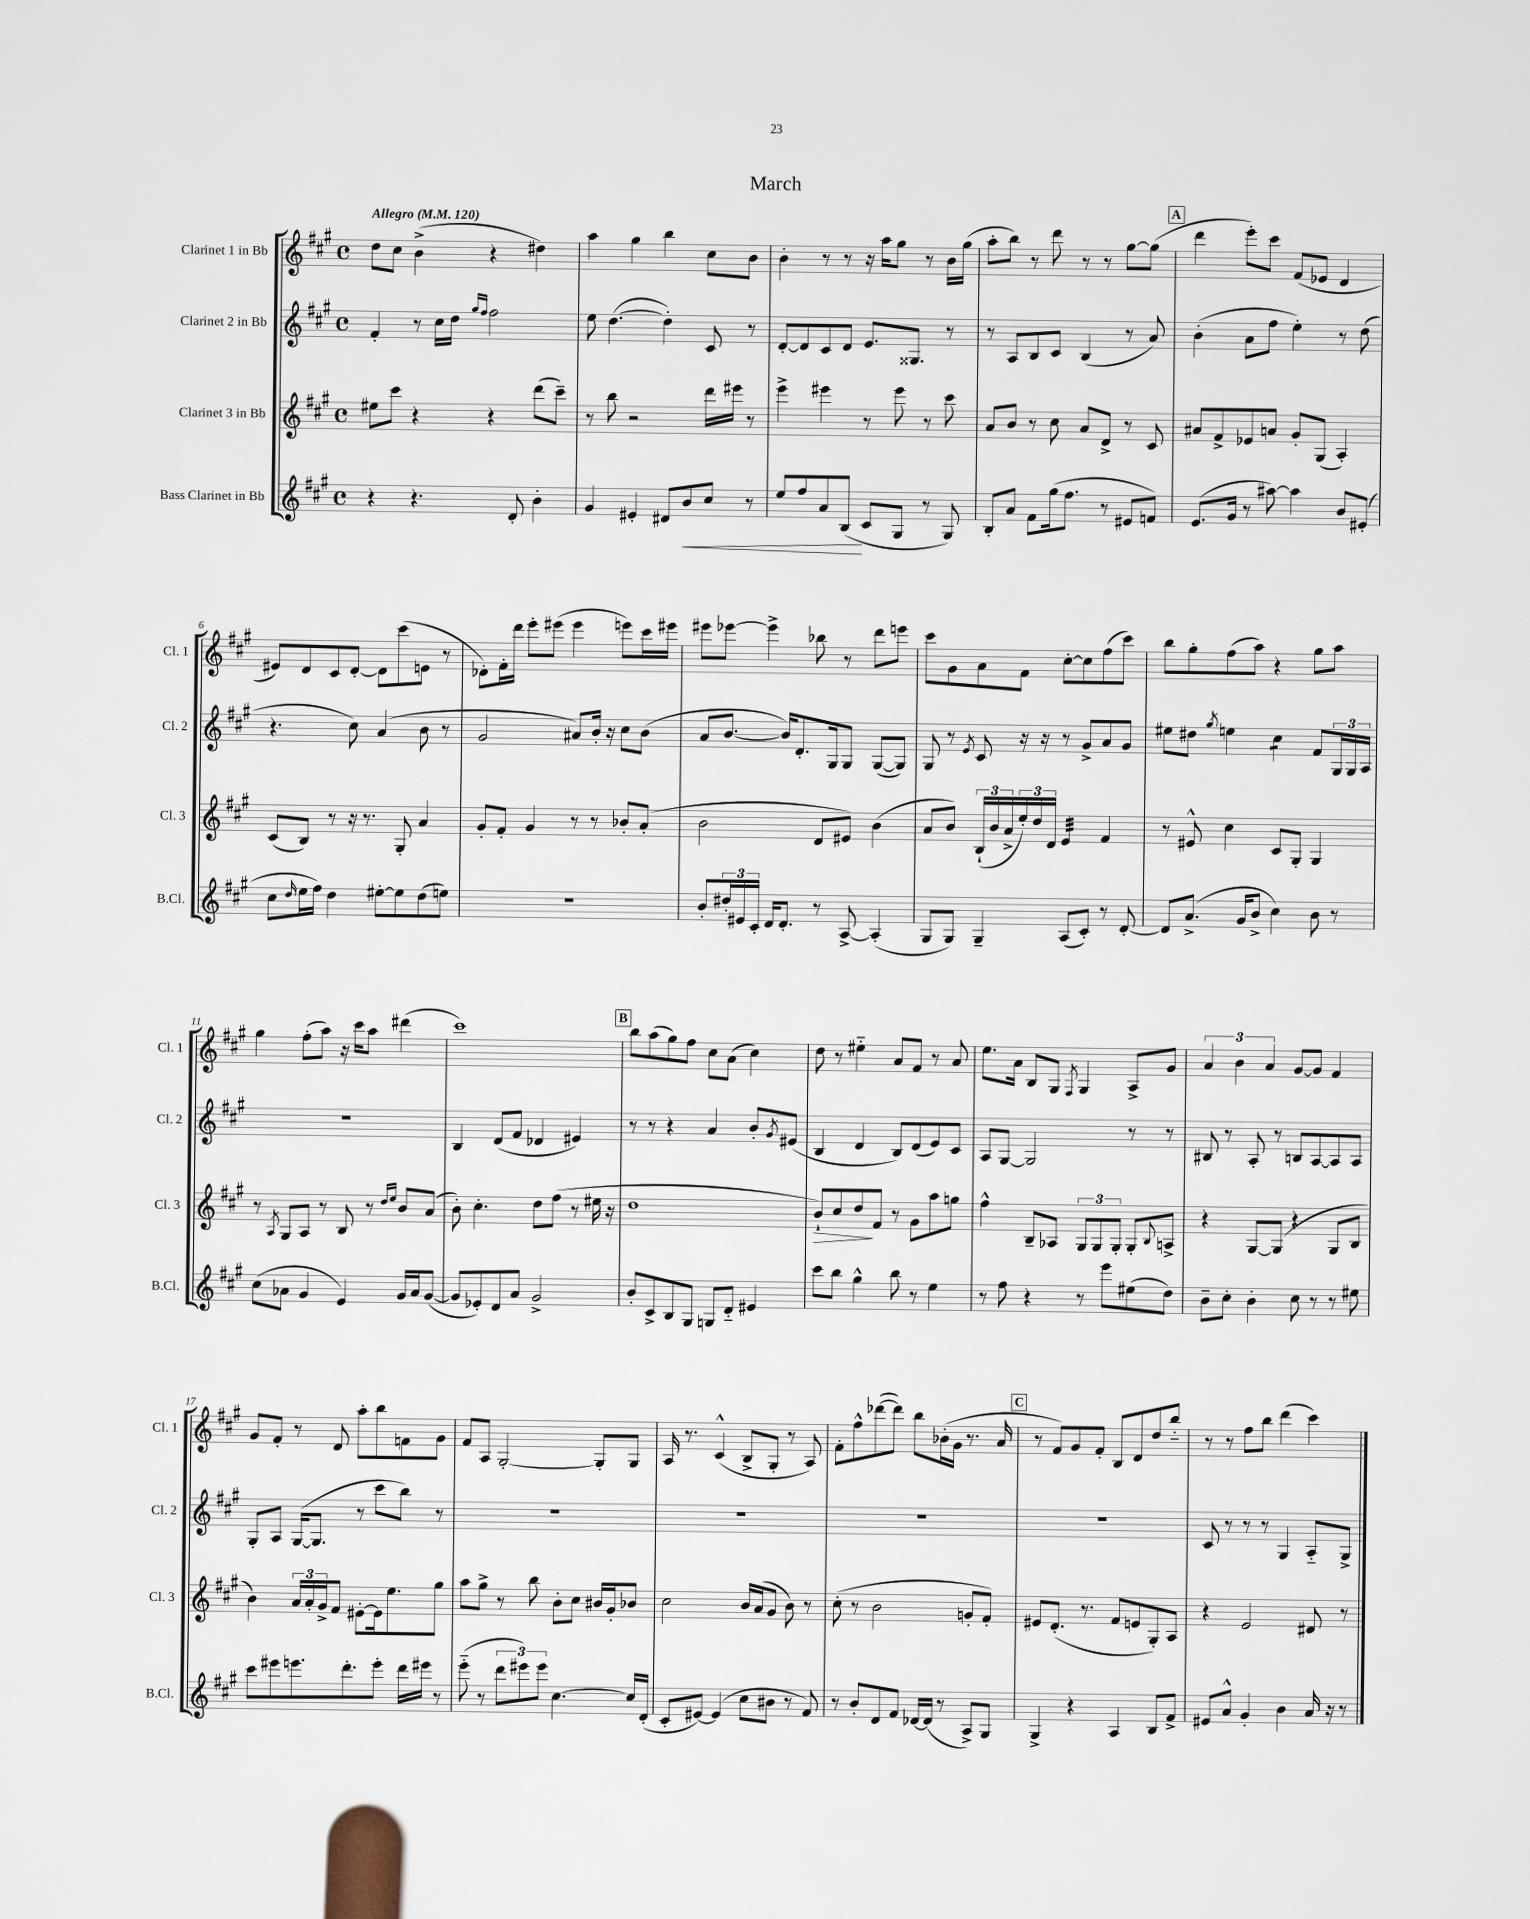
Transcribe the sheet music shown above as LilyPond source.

\header { title = "March" }
<<
\new StaffGroup <<
\new Staff = "s0" \with { instrumentName = "Clarinet 1 in Bb" shortInstrumentName = "Cl. 1" } {
    \clef treble \key a \major \defaultTimeSignature \time 4/4 \tempo "Allegro" 4 = 120
    d''8 cis''8 b'4->( r4 dis''4) |
    a''4 gis''4 b''4 cis''8 b'8 |
    b'4-. r8 r8 r16 a''16 gis''8 r8 b'16 gis''16( |
    a''8-. b''8) r8 d'''8 r8 r8 gis''8~ gis''8( |
    \mark \markup { \box "A" } d'''4 e'''8-.) cis'''8 fis'8( ees'8 d'4 |
    eis'8) d'8 cis'8 d'8~-. d'8 cis'''8( e'8 r8 |
    des'8-.) fis'16-. d'''16 e'''8-. eis'''8( eis'''4 e'''8) cis'''16 eis'''16 |
    eis'''8 ees'''8~ ees'''4-> bes''8 r8 d'''8 e'''8 |
    cis'''8 gis'8 a'8 fis'8 cis''8~-. cis''8 fis''8( cis'''8) |
    b''8 gis''8-. fis''8( a''8) r4 gis''8 a''8 |
    gis''4 fis''8-.( a''8) r16 cis'''16 a''8 dis'''4( |
    cis'''1) |
    \mark \markup { \box "B" } b''8 a''8( gis''8) fis''8 cis''8 a'8( cis''4) |
    d''8 r8 eis''4-_ a'8 fis'8 r8 a'8 |
    e''8. a'16 b8 gis8 \acciaccatura { fis8 } gis4 a8-> gis'8 |
    \tuplet 3/2 { a'4 b'4 a'4 } gis'8~ gis'8 fis'4 |
    gis'8 fis'8-. r8 d'8 a''8-. b''8 f'8 gis'8 |
    fis'8 a8 gis2~-. gis8-. gis8 |
    a16 r8. cis'4-^( b8-> gis8-. r8 a8) |
    fis'8-. fis''8-^ des'''8~( des'''8) b''8 bes'16-.( gis'16 r8. a'16 |
    \mark \markup { \box "C" } r8 fis'8) gis'8 fis'8-. b8 d'8 d''8 b''8-_ |
    r8 r8 fis''8 b''8 d'''4( cis'''4) \bar "|." |
}
\new Staff = "s1" \with { instrumentName = "Clarinet 2 in Bb" shortInstrumentName = "Cl. 2" } {
    \clef treble \key a \major \defaultTimeSignature \time 4/4
    fis'4-. r8 cis''16 d''16 \grace { gis''16 fis''16 } fis''2 |
    e''8 d''4.~( d''4-.) cis'8 r8 |
    d'8~-. d'8 cis'8 d'8 e'8. gisis8. r8 |
    r8 a8 b8 cis'8 b4( r8 a'8) |
    \mark \markup { \box "A" } b'4-.( a'8 fis''8 e''4-.) r8 d''8( |
    r4. cis''8) a'4( b'8 r8 |
    gis'2 ais'8) b'16-. r16 cis''8 b'8( |
    a'8 b'8.~ b'16) d'8.-. gis16 gis8 gis8~( gis8) |
    gis8 r8 \acciaccatura { e'8 } cis'8 r16 r16 r8 gis'8-> a'8 gis'8 |
    eis''8 dis''8 \acciaccatura { gis''8 } e''4 cis''4:8 fis'8 \tuplet 3/2 { gis16 gis16 a16 } |
    R1 |
    b4 d'8( fis'8 des'4 eis'4) |
    \mark \markup { \box "B" } r8 r8 r4 a'4 b'8-. \acciaccatura { gis'8 } eis'8( |
    b4 d'4 b8) d'8( e'8) cis'8 |
    a8 gis8~ gis2 r8 r8 |
    bis8 r8 a8-. r8 b8 a8~ a8 a8 |
    gis8-. a8 gis16~( gis8. r8 cis'''8 b''8) r8 |
    R1 |
    R1 |
    R1 |
    \mark \markup { \box "C" } R1 |
    cis'8 r8 r8 r8 gis4 a8-_ gis8-> \bar "|." |
}
\new Staff = "s2" \with { instrumentName = "Clarinet 3 in Bb" shortInstrumentName = "Cl. 3" } {
    \clef treble \key a \major \defaultTimeSignature \time 4/4
    eis''8 cis'''8 r4 r4 d'''8( cis'''8--) |
    r8 b''8 r2 d'''16 eis'''16 r8 |
    e'''4-> eis'''4 r8 eis'''8 r8 cis'''8 |
    a'8 b'8 r8 cis''8 a'8 d'8-> r8 cis'8 |
    \mark \markup { \box "A" } ais'8 fis'8-> ees'8 a'8 gis'8-. gis8( a4-.) |
    cis'8( b8) r8 r16 r8. gis8-. a'4 |
    gis'8-. fis'8-. gis'4 r8 r8 bes'8-. a'8-.( |
    b'2 d'8 eis'8) b'4( |
    a'8 b'8) \tuplet 3/2 { b16-!( b'16 a'16-> } \tuplet 3/2 { e''16-.) d''16 d'16 } e'4:32 fis'4 |
    r8 eis'8-^ cis''4 cis'8 gis8-. gis4 |
    r8 \acciaccatura { a8 } gis8 a8 r8 b8 r8 \grace { d''16 e''16 } b'8 a'8( |
    b'8-.) cis''4.-. d''8 fis''8( r8 eis''16 r16 |
    \mark \markup { \box "B" } d''1 |
    b'8-!\>) cis''8 d''8\! fis'8 r8 gis'8 a''8 g''8 |
    fis''4-^ b8-- aes8 \tuplet 3/2 { gis8 gis8 gis8-. } gis8-. \appoggiatura { b8 } a8-> |
    r4 gis8~ gis8( r4 gis8 b8 |
    b'4) \tuplet 3/2 { a'16 a'16-. gis'16-> } fis'8 eis'8~-. eis'16 e''8. gis''8 |
    a''8 gis''8-> r8 b''8 b'8-. cis''8 bis'16 gis'16-. bes'8 |
    cis''2 b'16 a'16( gis'8 b'8) r8 |
    cis''8-.( r8 b'2 g'8-. fis'8-.) |
    \mark \markup { \box "C" } eis'8 d'8.-.( r8. fis'8 e'8 gis8-.) a8 |
    r4 e'2 dis'8 r8 \bar "|." |
}
\new Staff = "s3" \with { instrumentName = "Bass Clarinet in Bb" shortInstrumentName = "B.Cl." } {
    \clef treble \key a \major \defaultTimeSignature \time 4/4
    r4 r4. d'8-. b'4-. |
    gis'4 eis'4-. dis'8 b'8\< cis''8 r8 |
    e''8 fis''8 a'8 b8\!( cis'8 gis8 r8 gis8) |
    b8-. a'8 fis'8 gis''16( fis''8. r8 eis'8 f'8) |
    \mark \markup { \box "A" } e'8.( gis'16 r8 ais''8~) ais''4 b'8 eis'8-.( |
    cis''8 \grace { d''16 } e''16 fis''16) d''4 eis''8~-. eis''8 d''8( e''8) |
    R1 |
    b'8-. \tuplet 3/2 { dis''16-. eis'16 cis'16-. } d'16 d'8.-. r8 a8~-> a4-.( |
    gis8 gis8) gis4-- a8( cis'8-.) r8 d'8~-. |
    d'8 a'8.->( gis'16 b'8-> cis''4) b'8 r8 |
    cis''8( aes'8 gis'4 e'4) gis'16 aes'16 gis'8~( |
    gis'8 ees'8-.) d'8 a'8 gis'2-> |
    \mark \markup { \box "B" } b'8-. cis'8-> b8 gis8 g8 d'8-_ eis'4 |
    cis'''8 b''8 gis''4-^ b''8 r8 e''4 |
    r8 fis''8 r4 r8 e'''8 eis''8( d''8) |
    b'8-- cis''8-. b'4-. cis''8 r8 r8 eis''8 |
    cis'''8 eis'''8 e'''8. d'''8.-. e'''8-. d'''16 eis'''16 r8 |
    e'''8-_( r8 \tuplet 3/2 { d'''8 eis'''8) eis'''8 } cis''4.~ cis''16 d'16-.( |
    cis'8-. eis'8~) eis'4( cis''8 bis'8 r8 fis'8) |
    r8 b'8-. d'8 fis'8 des'16~ des'16( r8 a8->) gis8 |
    \mark \markup { \box "C" } gis4-> r4 a4 b8 fis'8-> |
    eis'8 a'8-^ gis'4-. b'4 a'16 r16 r8 \bar "|." |
}
>>
>>
